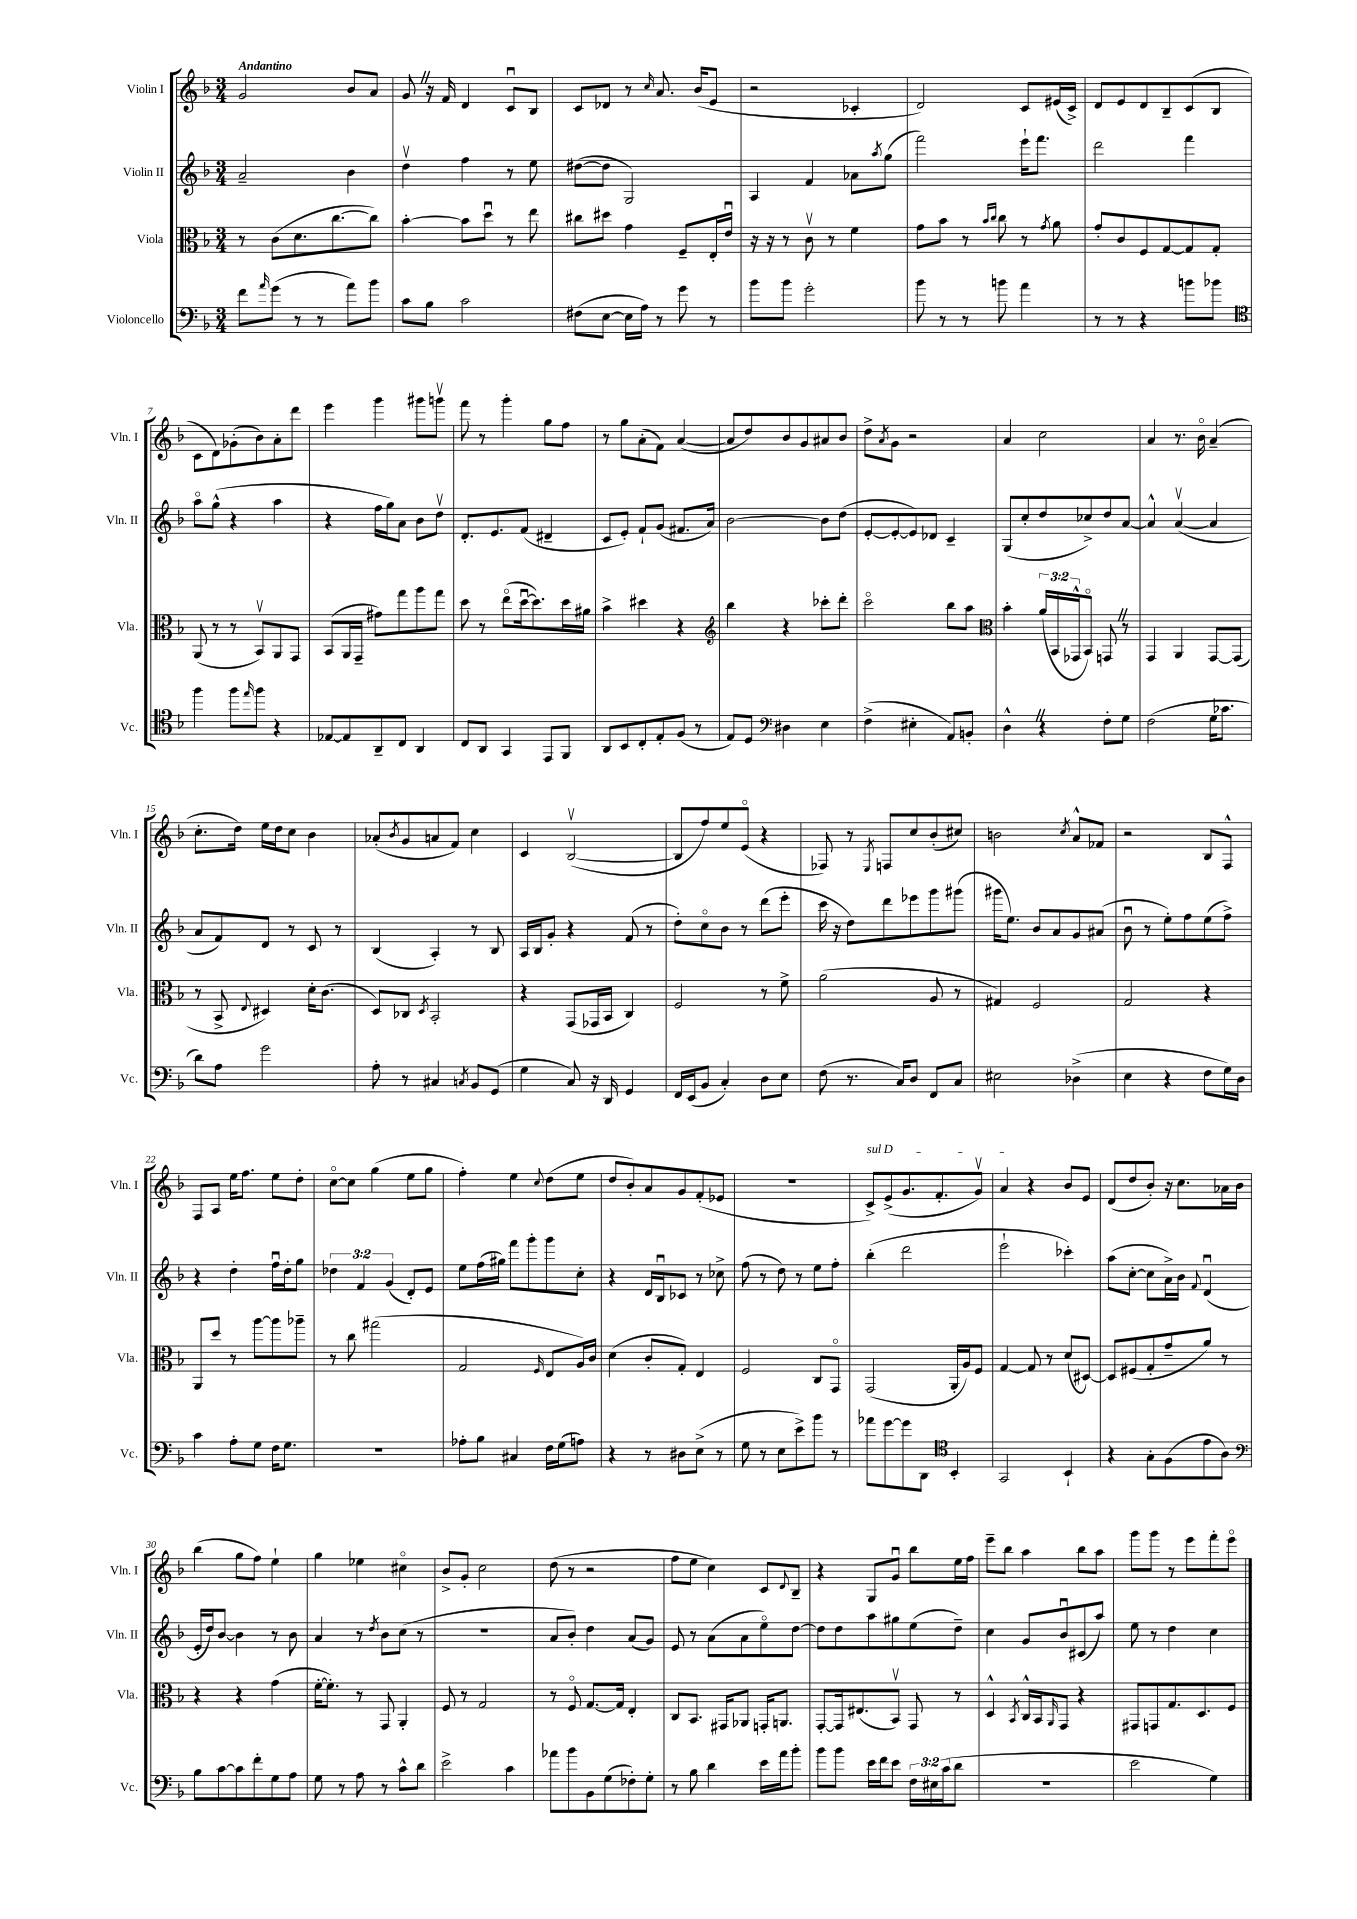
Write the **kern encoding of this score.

**kern	**kern	**kern	**kern
*staff4	*staff3	*staff2	*staff1
*clefF4	*clefC3	*clefG2	*clefG2
*k[b-]	*k[b-]	*k[b-]	*k[b-]
*M3/4	*M3/4	*M3/4	*M3/4
8f	8r	2a~	2g
16qqa	.	.	.
(8g	(8c	.	.
8r	8.d	.	.
8r	.	.	.
.	[8.cc	.	.
8a)	.	4b-	8b-
8b-	8cc])	.	8a
=	=	=	=
8c	[4b-'	4ddv	8g
8B-	.	.	16r
.	.	.	16f
2c	8b-]	4ff	4d
.	8ddu	.	.
.	8r	8r	8cu
.	8ee	8ee	8B-
=	=	=	=
(8F#	8cc#	([8dd#	8c
[8E	8dd#	8dd#]	8d-
16E]	4g	2G)	8r
16A)	.	.	.
.	.	.	16qqcc
8r	.	.	8.a
8g	8F~	.	.
.	.	.	(16b-
8r	16E'	.	8e
.	16eu	.	.
=	=	=	=
8b-	16r	4A	2r
.	16r	.	.
8b-	8r	.	.
2g'	8cv	4f	.
.	8r	.	.
.	4f	8a-	4c-'
.	.	8qaa	.
.	.	(8gg	.
=	=	=	=
8b-	8g	2fff)	2d)
8r	8b-	.	.
8r	8r	.	.
.	16qqb-	.	.
.	16qqcc	.	.
8b	8cc	.	.
4a	8r	16eee`	8c
.	.	8.fff	.
.	8qg	.	.
.	8a	.	(16e#
.	.	.	16c^)
=	=	=	=
8r	8g'	2ddd	8d
8r	8c	.	8e
4r	8F	.	8d
.	[8G	.	8B-~
8b	8G]	4fff	(8c
8b-	8G'	.	8B-
=	=	=	=
*clefC4	*	*	*
4ff	(8AA	8aao	8c
.	8r	(8gg^^	8d)
8ff	8r	4r	(8g-'
16qqee	.	.	.
8ff	8BB-v)	.	8b-)
4r	8AA	4aa	8a'
.	8GG	.	8ddd
=	=	=	=
[8E-	(8BB-	4r	4eee
8E-]	16AA	.	.
.	16GG~	.	.
8AA~	8g#)	16ff	4ggg
.	.	16gg)	.
8C	8gg	8a	.
4AA	8aa	8b-	8ggg#
.	8gg	8ddv	8gggv
=	=	=	=
8C	8dd	8.d'	8fff
8AA	8r	.	8r
.	.	8.e	.
4GG	(8eeo	.	4ggg'
.	[16ddu	(8f	.
.	8.dd])	.	.
8EE	.	4d#~	8gg
8FF	16dd	.	8ff
.	16a#	.	.
=	=	=	=
8AA	4b-^	8c	8r
8BB-	.	8e')	8gg
8C'	4dd#	8f`	(8a'
8E'	.	(8g	8f)
(8F	4r	8.f#	([4a
8r	.	.	.
.	.	16a)	.
=	=	=	=
*	*clefG2	*	*
8E)	4bb-	[2b-	8a]
8D	.	.	8dd)
*clefF4	*	*	*
4D#	4r	.	8b-
.	.	.	8g
4E	8ccc-'	8b-]	8a#
.	8ddd'	(8dd	8b-
=	=	=	=
(4F^	2ccco	[8e'	8dd^
.	.	.	8qa
.	.	8e'_	8g
4E#'	.	8e])	2r
.	.	8d-	.
8AA)	8bb-	4c~	.
8BB'	8aa	.	.
=	=	=	=
*	*clefC3	*	*
4D^^	4b-'	(8G	4a
.	.	8cc'	.
4r	(24a	8dd	2cc
.	24BB-	.	.
.	24GG-^^	.	.
.	8BB-o)	8cc-^)	.
8F'	8GG	8dd	.
8G	8r	[8a	.
=	=	=	=
(2F	4GG	4a^^]	4a
.	4AA	([4av	8.r
.	.	.	16b-o
16G	[8GG	4a]	(4a~
8.c-	.	.	.
.	(8GG]	.	.
=	=	=	=
8d)	8r	8a	8.cc'
8A	8BB-^	8f)	.
.	.	.	16dd)
.	8qqE	.	.
2g	4D#)	8d	16ee
.	.	.	16dd
.	.	8r	8cc
.	16d'	8c	4b-
.	(8.c	.	.
.	.	8r	.
=	=	=	=
8A'	8D)	(4B-	(8a-'
.	.	.	8qb-
8r	8C-	.	8g
.	8qD	.	.
4C#	2BB-'	4A')	8a
.	.	.	8f)
8qC	.	.	.
8BB-	.	8r	4cc
(8GG	.	8B-	.
=	=	=	=
4G	4r	16A	4c
.	.	16B-	.
.	.	8g'	.
8C)	(8GG	4r	([2B-v
16r	16GG-	.	.
16DD	16BB-	.	.
4GG	4C)	(8f	.
.	.	8r	.
=	=	=	=
16FF	2F	8dd')	8B-]
(16EE	.	.	.
8BB-	.	8cco	8ff)
4C')	.	8b-	8ee
.	.	8r	(8eo
8D	8r	(8ddd	4r
8E	8f^	8eee'	.
=	=	=	=
(8F	(2a	16ccc	8F-)
.	.	16r	.
8.r	.	8dd)	8r
.	.	.	8qE
.	.	8ddd	8F
16C)	.	.	.
8D	.	8eee-	8cc
8FF	8A	8ggg	(8b-'
8C	8r	(8ggg#	8cc#)
=	=	=	=
2E#	4G#)	16ggg#	2b
.	.	8.ee)	.
.	2F	8b-	.
.	.	8a	.
.	.	.	8qcc
(4D-^	.	8g	8a^^
.	.	(8a#	8f-
=	=	=	=
4E	2G	8b-u	2r
.	.	8r	.
4r	.	8ee')	.
.	.	8ff	.
8F	4r	(8ee	8B-
16G)	.	8ff^)	8F^^
16D	.	.	.
=	=	=	=
4c	8AA	4r	8F
.	8dd	.	8A
8A'	8r	4dd'	16ee
.	.	.	8.ff
8G	[8aa	.	.
16F	8aa]	16ffu	8ee
8.G	.	16dd'	.
.	8aa-~	8gg	8dd'
=	=	=	=
2.r	8r	6dd-	[8cco
.	8cc	.	8cc]
.	.	6f	.
.	(2gg#	.	(4gg
.	.	(6g	.
.	.	8d')	8ee
.	.	8e	8gg
=	=	=	=
8A-'	2G	8ee	4ff')
8B-	.	(16ff	.
.	.	16gg#)	.
4C#	.	8fff	4ee
.	.	8ggg'	.
.	16qqF	.	8qqcc
16F	8E	8ggg	(8dd
(16G	.	.	.
8A)	16A)	8cc'	8ee
.	16c	.	.
=	=	=	=
4r	(4d	4r	8dd
.	.	.	8b-')
8r	8c'	16d	8a
.	.	16B-u	.
8D#	8G')	8c-	8g
(8E^	4E	8r	(8f'
8r	.	8cc-^	8e-
=	=	=	=
8G	2F	(8ff	2.r
8r	.	8r	.
8E	.	8dd)	.
8e^)	.	8r	.
8b-	8C	8ee	.
8r	8GGo	8ff'	.
=	=	=	=
8a-	(2GG	(4bb-'	8c^)
[8g	.	.	(8e^
8g]	.	2ddd	8.g
8DD	.	.	.
.	.	.	8.f'
*clefC4	*	*	*
4BB-'	16AA'	.	.
.	16A)	.	.
.	8F	.	8gv)
=	=	=	=
2GG	[4G	2eee`	4a
.	8G]	.	4r
.	8r	.	.
4BB-`	(8d	4ccc-')	8b-
.	[8D#)	.	8e
=	=	=	=
4r	8D#]	(8aa	(8d
.	(8F#	[8cc'	8dd
8G'	8G'	8cc]	8b-')
(8F	8g~	16a^)	16r
.	.	16b-	8.cc
.	.	8qqf	.
8e	8a)	(4du	.
8A)	8r	.	16a-
.	.	.	16b-
=	=	=	=
*clefF4	*	*	*
8B-	4r	16e'	(4bb-
.	.	16dd)	.
[8c	.	[8b-	.
8c]	4r	4b-]	8gg
8f'	.	.	8ff)
8G	(4g	8r	4ee`
8A	.	8b-	.
=	=	=	=
8G	[16f'	4a	4gg
.	8.f'])	.	.
8r	.	.	.
8A	8r	8r	4ee-
.	.	8qdd	.
8r	8GG	8b-	.
8c^^	4AA'	(8cc	4cc#o
8d	.	8r	.
=	=	=	=
2e^	8F	2.r	8b-^
.	8r	.	8g'
.	2G	.	2cc
4c	.	.	.
=	=	=	=
8a-	8r	8a	(8dd
8b-	8Fo	8b-')	8r
8BB-	[8.G	4dd	2r
(8G	.	.	.
.	16G]	.	.
8F-')	4E'	(8a	.
8G'	.	8g)	.
=	=	=	=
8r	8C	8e	8ff
8B-	8.BB-	8r	8ee
4d	.	(8a	4cc)
.	16GG#	.	.
.	8AA-	8a	.
16e	16GG'	8eeo)	8c
16a	8.AA	.	.
.	.	.	8qqd
8b-'	.	[8dd	8B-~
=	=	=	=
8b-	[8GG'	8dd]	4r
8b-	16GG]	8dd	.
.	(8.E#	.	.
16e	.	8aa	8G
16f	.	.	.
8e	8BB-v)	8gg#	8gu
24F	8GG	(8ee	8bb-
24E#	.	.	.
(24c	.	.	.
8d	8r	8dd~)	16ee
.	.	.	16ff
=	=	=	=
2.r	4D^^	4cc	8eee~
.	.	.	8bb-
.	8qBB-	.	.
.	16C^^	8g	4aa
.	16BB-	.	.
.	16qqAA	.	.
.	8GG	8b-u	.
.	4r	(8c#	8bb-
.	.	8aa)	8aa
=	=	=	=
2e	8GG#	8ee	8ggg
.	8GG	8r	8ggg
.	8.G	4dd	8r
.	.	.	8eee
.	8.D	.	.
4G)	.	4cc	8fff'
.	8F	.	8eeeo
==	==	==	==
*-	*-	*-	*-
